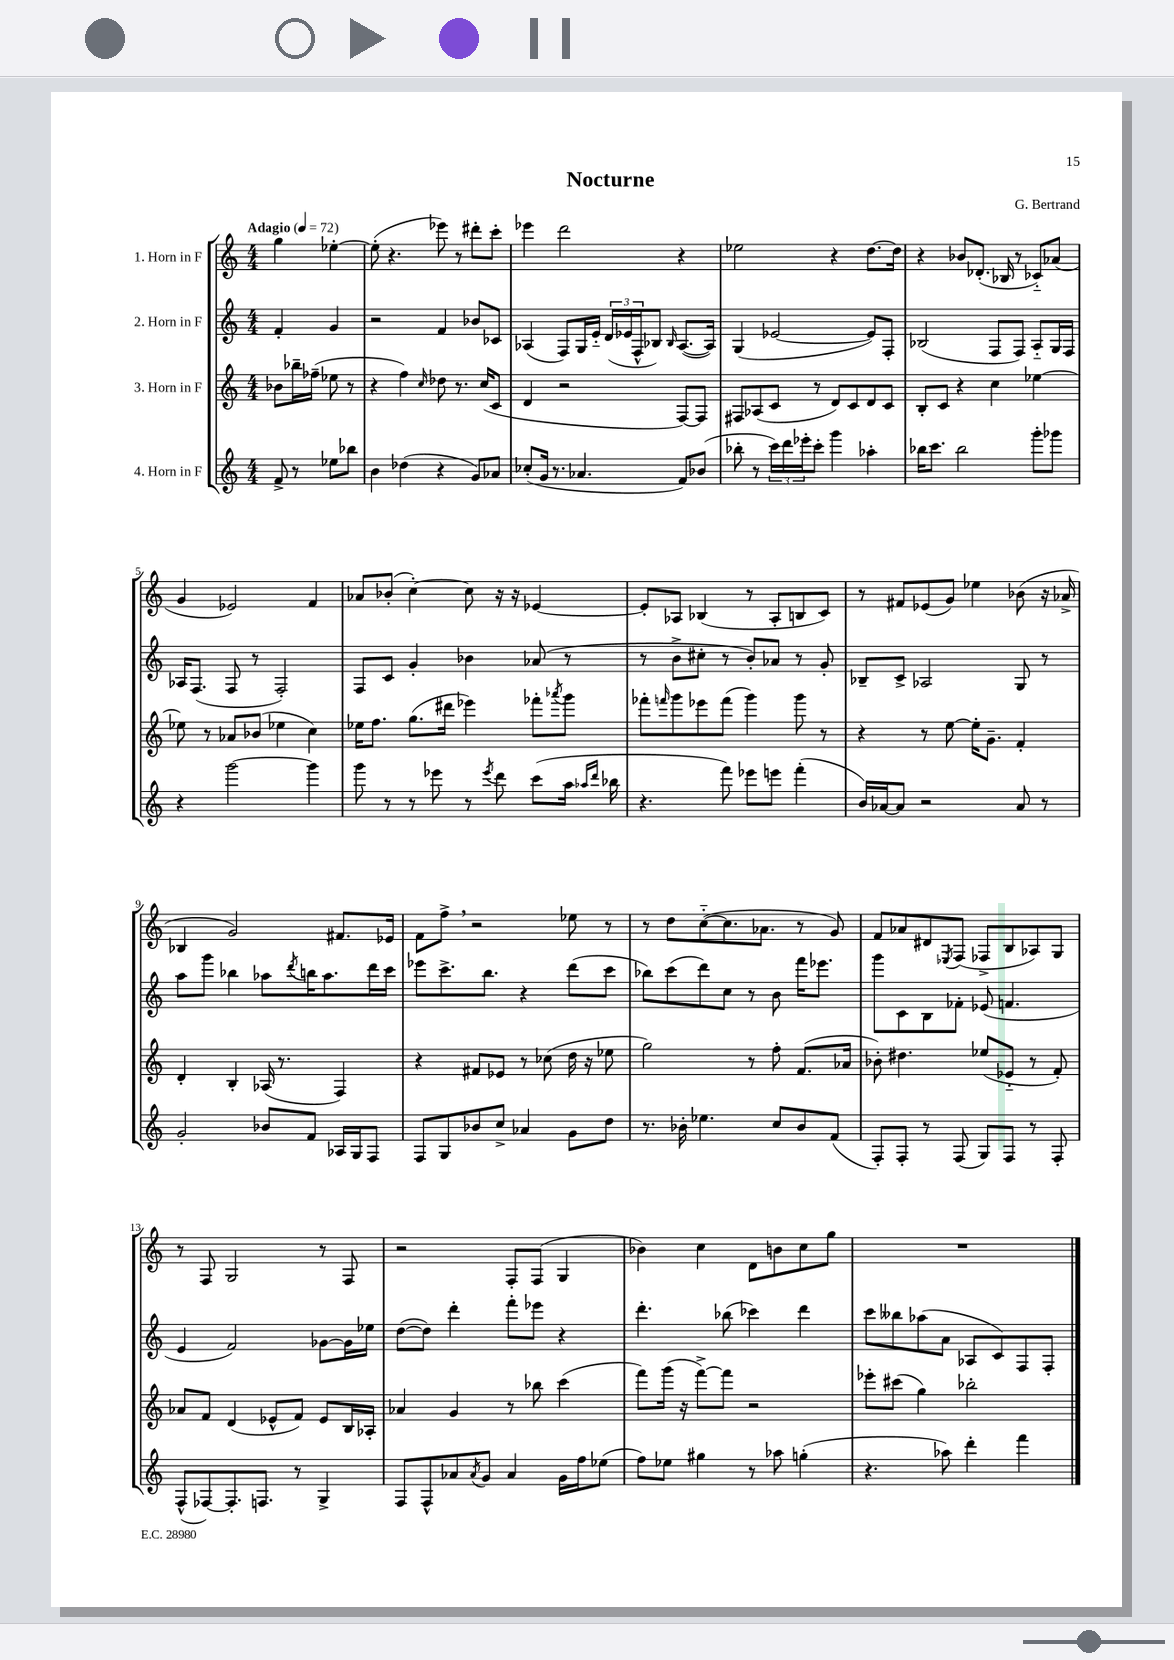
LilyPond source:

\header { title = "Nocturne" composer = "G. Bertrand" }
<<
\new StaffGroup <<
\new Staff = "s0" \with { instrumentName = "1. Horn in F" } {
    \clef treble \key c \major \numericTimeSignature \time 4/4 \partial 2 \tempo "Adagio" 4 = 72
    g''4 ees''4~-. |
    ees''8-.( r4. ees'''8) r8 dis'''8-. c'''8-. |
    ees'''4 d'''2 r4 |
    ees''2 r4 d''8.~ d''16 |
    r4 bes'8 des'8.-.( bes16 r8 ces'8-_) aes'8( |
    g'4 ees'2) f'4 |
    aes'8 bes'8-.( c''4~-.) c''8 r16 r16 ees'4~ |
    ees'8-. aes8 bes4( r8 aes8-. b8 c'8) |
    r8 fis'8 ees'8( g'8) ees''4 bes'8( r16 aes'16-> |
    bes4 g'2) fis'8. ees'16 |
    f'8 f''8-> \breathe r2 ees''8 r8 |
    r8 d''8 c''8~-_( c''8. aes'8. r8 g'8) |
    f'8 aes'8 dis'8 \acciaccatura { ees8 } f8( fes8-> b8 aes8) g8 |
    r8 f8 g2 r8 f8 |
    r2 f8-. f8( g4 |
    bes'4) c''4 d'8 b'8 c''8 g''8 |
    R1 \bar "|." |
}
\new Staff = "s1" \with { instrumentName = "2. Horn in F" } {
    \clef treble \key c \major \numericTimeSignature \time 4/4 \partial 2
    f'4-. g'4 |
    r2 f'4 bes'8 ces'8 |
    aes4( f8) g16 e'16-_ \tuplet 3/2 { d'16( ees'16 f16-^ } bes8) \grace { bes16 } aes8.~( aes16) |
    g4( ees'2~ ees'8) f8-. |
    bes2( f8 f8) a8-_ g16 f16 |
    aes16 f8.( f8 r8 f2-.) |
    f8 c'8 g'4-. bes'4 aes'8( r8 |
    r8 b'8-> cis''8-. r8 b'8-.) aes'8 r8 g'8-. |
    bes8-- c'8-> aes2 g8 r8 |
    a''8 g'''8 bes''4 aes''8 \acciaccatura { d'''8 } b''16 aes''8. d'''16 c'''16 |
    ees'''8 c'''8.-> b''8. r4 d'''8( c'''8 |
    bes''8) c'''8( d'''8) c''8 r8 b'8 f'''16 ees'''8. |
    g'''8 c'8 b8 fes'8-. ees'8( f'4. |
    e'4 f'2) ges'8~ ges'16 ees''16 |
    d''8~( d''8) d'''4-. f'''8-. ees'''8 r4 |
    d'''4.-. bes''8( ces'''4) d'''4 |
    c'''8 beses''8 aes''8( a'8 aes8 c'8) f8 f8-. \bar "|." |
}
\new Staff = "s2" \with { instrumentName = "3. Horn in F" } {
    \clef treble \key c \major \numericTimeSignature \time 4/4 \partial 2
    bes'8 bes''16-- fes''16--( ees''8 r8 |
    r4 f''4) \grace { c''16 } des''8 r8. c''16( c'8 |
    d'4 r2 f8~) f8 |
    fis8 aes8( c'8 r8 d'8) c'8 d'8 c'8 |
    b8-. c'8 r4 c''4 ees''4~ |
    ees''8 r8 aes'8 bes'8( ees''4 c''4) |
    ees''16 f''8. g''8.( dis'''16 ees'''4) fes'''8-. \acciaccatura { aes'''8 } g'''8 |
    fes'''8-. \grace { f'''16 } g'''8 ees'''8 f'''8( g'''4) g'''8 r8 |
    r4 r8 e''8~ e''16-. g'8.-- f'4-. |
    d'4-. b4-. aes16( r8. f4) |
    r4 fis'8 ees'8 r8 ces''8( d''16 r16 ees''8 |
    g''2) r8 f''8-. f'8.( aes'16 |
    bes'8-.) dis''4. ees''8( ees'8-_ r8 f'8-.) |
    aes'8 f'8 d'4( ees'8-^ f'8) ees'8 b16 aes16-. |
    aes'4 g'4 r8 bes''8 c'''4( |
    f'''8) g'''16( r16 f'''8~->) f'''8 r2 |
    ees'''8-. cis'''8( g''4) bes''2-. \bar "|." |
}
\new Staff = "s3" \with { instrumentName = "4. Horn in F" } {
    \clef treble \key c \major \numericTimeSignature \time 4/4 \partial 2
    f'8-> r8 ees''8 bes''8 |
    b'4 des''4( r4 g'8) aes'8 |
    ces''8-.( g'16 r8. aes'4. f'8) bes'8( |
    bes''8-. r8 \tuplet 3/2 { c'''16) d'''16 ees'''16-. } c'''8-. g'''4 aes''4-. |
    bes''16 c'''8. bes''2 g'''8-. ges'''8 |
    r4 g'''2~ g'''4 |
    g'''8 r8 r8 ees'''8 r8 \acciaccatura { ees'''8 } d'''8 c'''8( a''16 \grace { aes''16 d'''16 } bes''16 |
    r4. f'''8) ees'''8 e'''8 f'''4-.( |
    b'16) aes'16~ aes'8 r2 aes'8 r8 |
    g'2-. bes'8 f'8 aes16 g16 f8 |
    f8 g8 bes'8 c''8-> aes'4 g'8 d''8 |
    r8. bes'16-. ees''4. c''8 bes'8 f'8( |
    f8-.) f8-. r8 f8( g8) f8 r8 f8-. |
    f8-^( fes8~) fes8.-. f8. r8 g4-> |
    f8 f8-^ aes'8 \acciaccatura { aes'8 } g'8 aes'4 g'16 f''16 ees''8( |
    f''8) ees''8 gis''4 r8 aes''8 g''4-.( |
    r4. aes''8) d'''4-. f'''4 \bar "|." |
}
>>
>>
